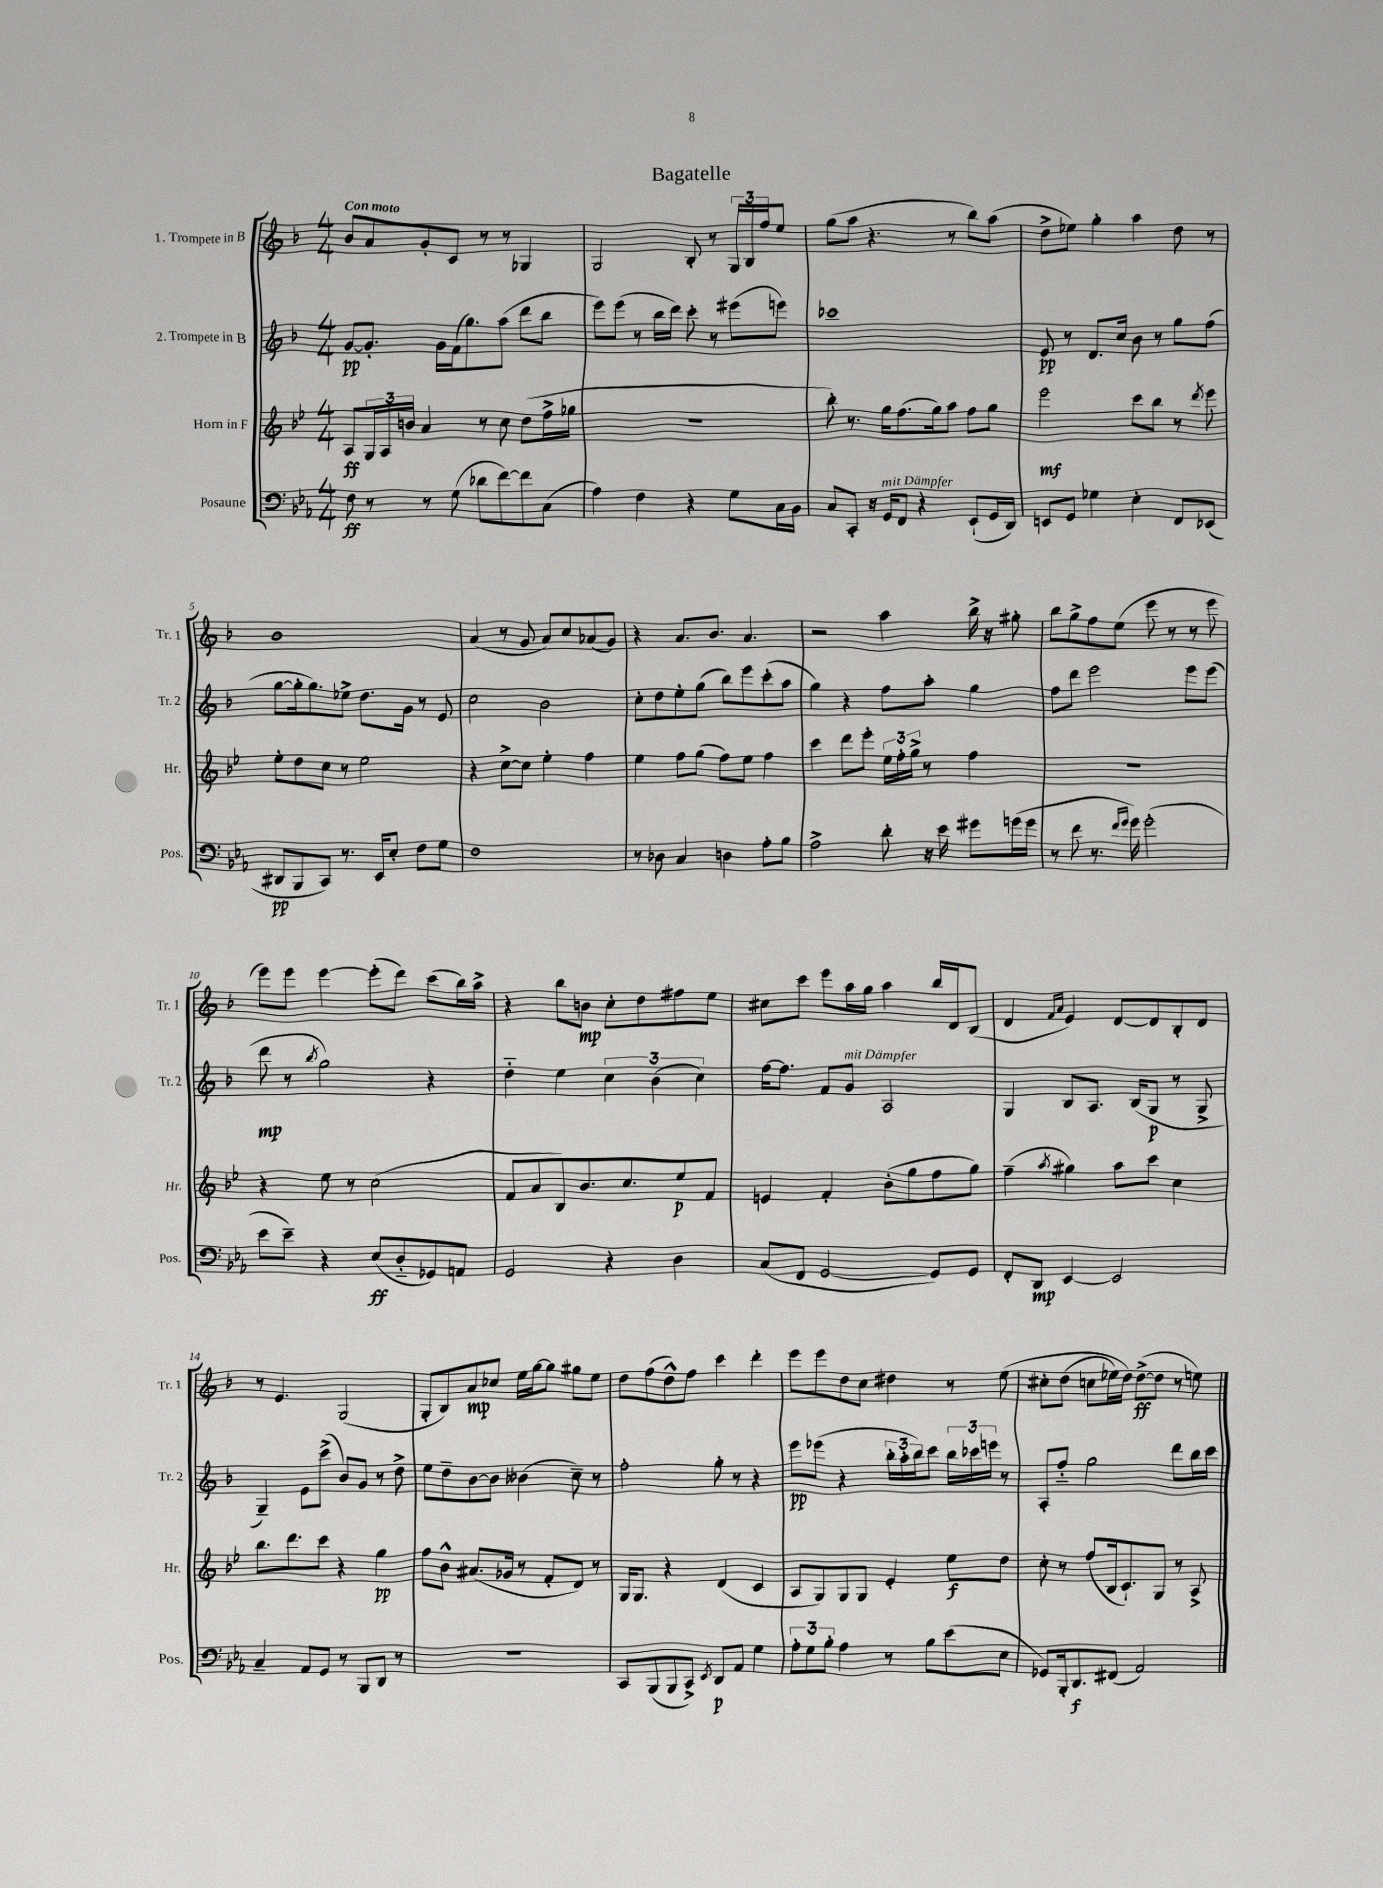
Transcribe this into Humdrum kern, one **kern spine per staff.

**kern	**kern	**kern	**kern
*staff4	*staff3	*staff2	*staff1
*clefF4	*clefG2	*clefG2	*clefG2
*k[b-e-a-]	*k[b-e-]	*k[b-]	*k[b-]
*M4/4	*M4/4	*M4/4	*M4/4
8F	8A	[8g	8b-
8r	24G	8.g']	8a
.	24A	.	.
.	24b	.	.
8r	4a	.	8g'
.	.	16g	.
(8G	.	(16f	8c
.	.	8.gg)	.
8d-	8r	.	8r
[8f)	8cc	(8aa	8r
8f]	(8dd	8ddd	4G-
(8C	16ff^	8bb-	.
.	16gg-	.	.
=	=	=	=
4A-)	1r	8eee)	2G
.	.	(8eee	.
4F	.	8r	.
.	.	16bb-	.
.	.	16ddd)	.
4r	.	8ccc'	8B-'
.	.	8r	8r
8G	.	(8eee#	24G
.	.	.	24B-
.	.	.	24ff
16C	.	8eee)	8ee
16BB-	.	.	.
=	=	=	=
8C	8bb-')	1ccc-	(8gg
8CC'	8.r	.	8aa
16r	.	.	4.r
16GG	16gg	.	.
8FF	(8.ff	.	.
4r	.	.	.
.	16gg)	.	.
.	8aa	.	8r
(8EE-`	8ff	.	8bb-)
16GG	8gg	.	(8aa
16DD)	.	.	.
=	=	=	=
8EE	2eee-	8e	8dd^
8GG	.	8r	8ee-)
4G-	.	8.d	4gg'
.	.	16cc	.
4E-'	8ccc	8b-	4aa
.	8bb-	8r	.
8FF	8r	8gg	8dd
.	8qddd	.	.
(8EE-	8eee-	(8ff	8r
=	=	=	=
8DD#	8ee-'	[8gg	1b-
8BBB-	8dd	16gg']	.
.	.	8.gg)	.
8CC)	8cc	.	.
8.r	8r	8ee-^	.
.	2ee-	8.dd	.
16EE-	.	.	.
8E-'	.	.	.
.	.	16g	.
8F	.	8r	.
8G	.	8e	.
=	=	=	=
1F	4r	2cc	(4a
.	[8cc^	.	8r
.	8cc]	.	8g
.	4ee-'	2b-	8a)
.	.	.	8cc
.	4ff	.	(8a-
.	.	.	8g)
=	=	=	=
8r	4ee-	8cc'	4r
8D-	.	8dd	.
4C	8ff	8ee'	8.a
.	(8gg	(8gg	.
.	.	.	8.b-
4D	8ff)	8bb-)	.
.	8ee-	8eee	4.a
8A-'	4ff	(8ccc'	.
8B-	.	8aa	.
=	=	=	=
2A-^	4ccc	4gg)	2r
.	8ddd	4r	.
.	8eee-'	.	.
8d'	24ee-	8ff	4aa
.	24ff'	.	.
.	24gg^	.	.
16r	8r	8aa'	.
16e-	.	.	.
8g#	4ff	4gg	16bb-^
.	.	.	16r
(16g	.	.	8gg#'
16g	.	.	.
=	=	=	=
8r	1r	8ff	8bb-
8f	.	8ddd	8gg^
8.r	.	2eee	8ff
.	.	.	(8ee
16qqf	.	.	.
16qqg	.	.	.
16g)	.	.	.
(2g'	.	.	8eee
.	.	.	8r
.	.	8eee	8r
.	.	(8eee	8eee
=	=	=	=
8e-	4r	8ddd	8eee)
8e-~)	.	8r	8eee
.	.	8qbb-	.
4r	8ee-	2gg)	[4eee
.	8r	.	.
(8E-	(2cc	.	(8eee']
8D'~	.	.	8ddd)
8GG-)	.	4r	(8ccc
8AA	.	.	16bb-)
.	.	.	16aa^
=	=	=	=
2GG	8f	4dd'~	4r
.	8a	.	.
.	8B-)	4ee	8bb-
.	8.b-	.	8b
4r	.	6cc	8cc'
.	8.cc	.	.
.	.	.	8dd
.	.	(6b-	.
4D	8ee-	.	8ff#
.	.	6cc)	.
.	8f	.	8ee
=	=	=	=
(8C	4e	[16ff	8cc#
.	.	8.ff]	.
8FF	.	.	8ccc
[2GG	4f'	8f	8eee
.	.	8g	16aa
.	.	.	16gg
.	(8b-'	2A	4aa
.	8gg	.	.
8GG])	8ff	.	16bb-
.	.	.	16d
8GG	8gg)	.	(8B-
=	=	=	=
8FF'	(4ff~	4G	4d
8DD	.	.	.
.	.	.	16qqf
.	8qaa	.	16qqa
[4EE-	4gg#)	8B-	4e)
.	.	8.A	.
2EE-]	8aa	.	[8d
.	.	(16B-	.
.	8ccc	8G	8d]
.	4cc	8r	8B-'
.	.	8G^	8d
=	=	=	=
4C~	8.bb-	4G~)	8r
.	.	.	4.e
.	8.ddd	.	.
8AA-	.	8e	.
8GG	8ccc	(8ccc^	.
8r	4r	8b-)	(2G
8BBB-	.	8g	.
8DD	4gg	8r	.
8r	.	8dd^	.
=	=	=	=
1r	8ff	8ee	8G'
.	8b-^^	8dd~	8B-)
.	(8.a#	[8b-	8a
.	.	8b-]	8cc-
.	16g-	.	.
.	8r	(4b--	16ee
.	.	.	[16gg
.	8f'	.	8gg]
.	8d)	8cc~)	8gg#
.	8r	8r	8ee
=	=	=	=
8CC	16G	2ff'	8dd
.	8.G	.	.
(8BBB-	.	.	(8ff
8BBB-	4r	.	8dd^^)
8CC^)	.	.	8ff
8qEE-	.	.	.
8DD	(4d	8gg'	4ccc
8AA-	.	8r	.
4G	4c	4r	4ddd'
=	=	=	=
12A-'	8A	8eee	8eee
12G	.	.	.
.	8G)	(8eee-	8eee
12B-'	.	.	.
4A-	8G	4r	8dd
.	8G	.	8cc
8r	4e-'	24bb-'	4dd#
.	.	24aa'	.
.	.	24bb-)	.
8B-	.	8ccc	.
(8e-	8ee-	24bb-	8r
.	.	24ccc-	.
.	.	24eee	.
8E-	8dd	8r	&(8ee
=	=	=	=
8GG-)	8cc'	8A'	8cc#'
16BBB-'	8r	8ff'~	(8dd
8.DD	.	.	.
.	(8ff	2gg	8cc
(8FF#	16B-	.	16ee-)
.	8.c`)	.	16dd&)
2AA-)	.	.	([8dd^
.	8G	.	8dd]
.	8r	8ddd	8r
.	8A^	16bb-	8ee)
.	.	16ccc	.
==	==	==	==
*-	*-	*-	*-
